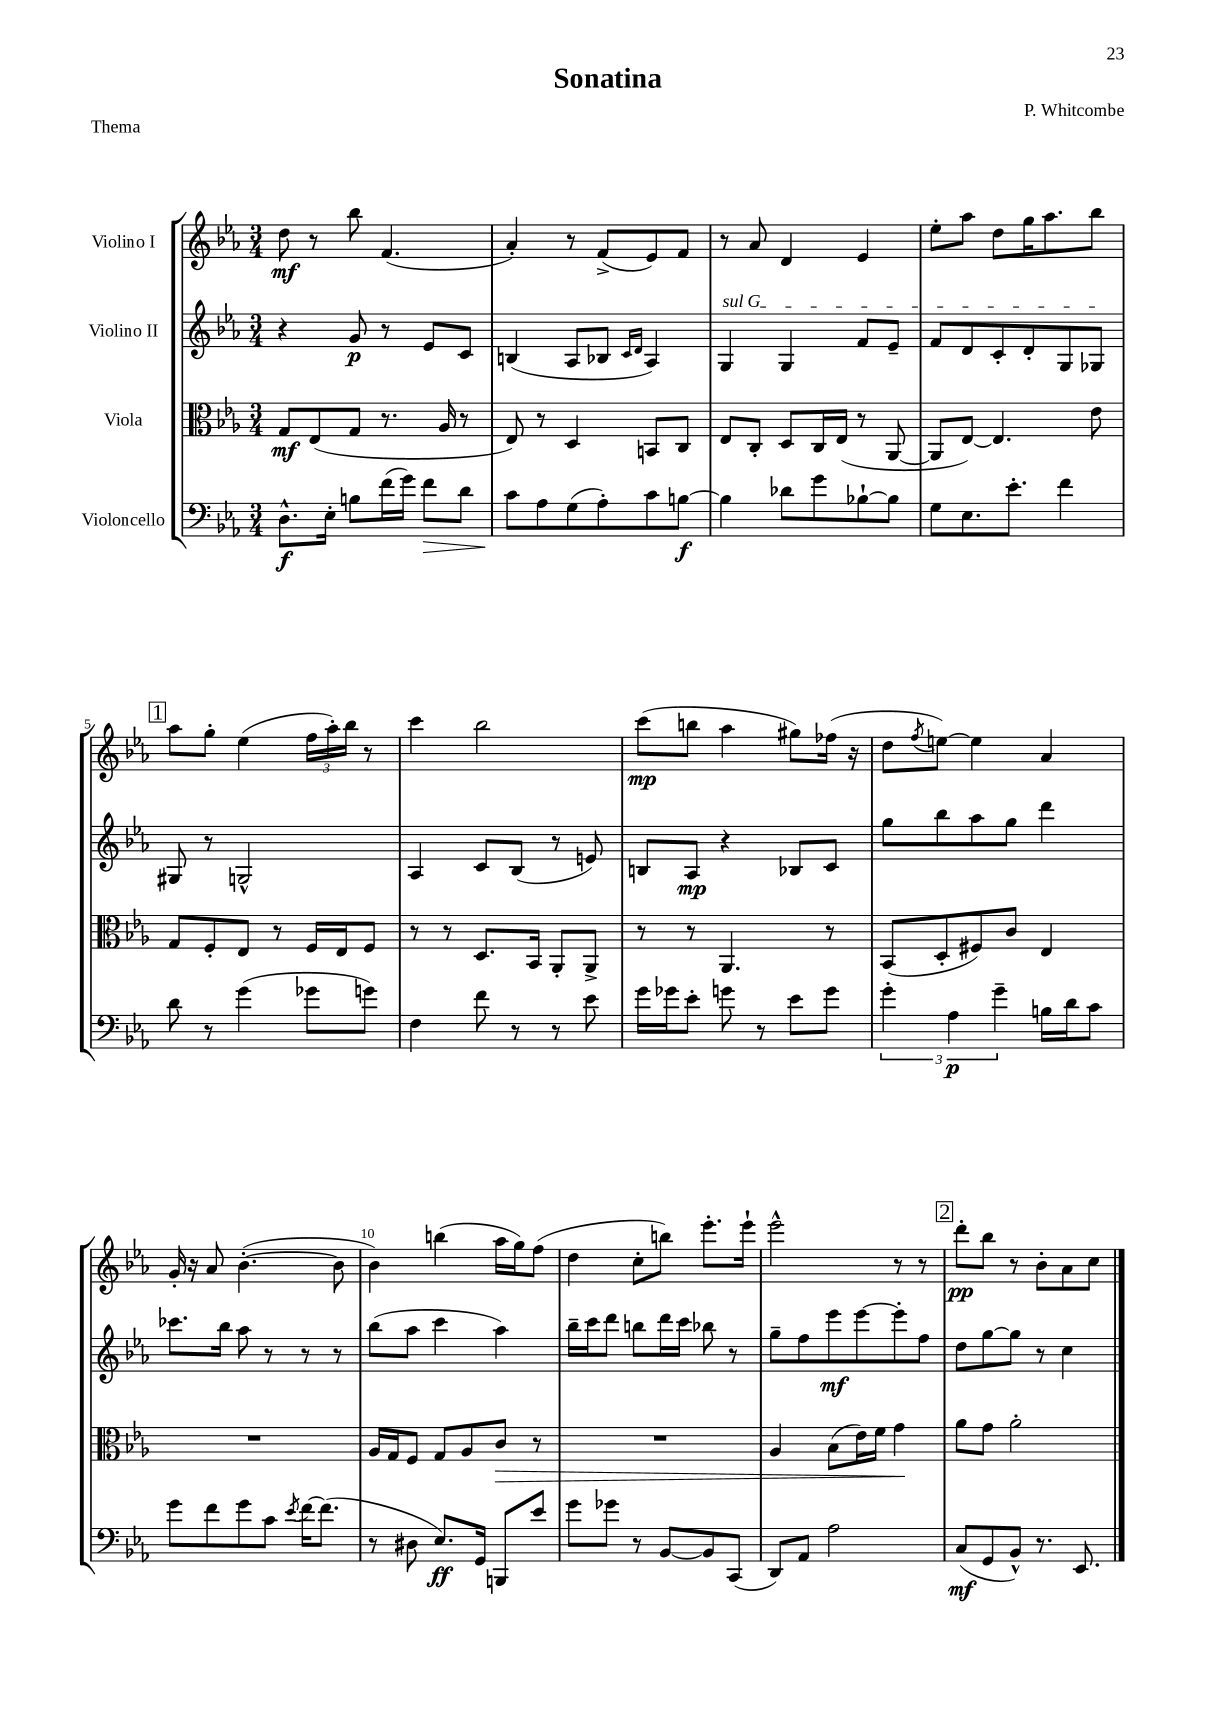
\header { title = "Sonatina" composer = "P. Whitcombe" piece = "Thema" }
<<
\new StaffGroup <<
\new Staff = "s0" \with { instrumentName = "Violino I" } {
    \clef treble \key ees \major \numericTimeSignature \time 3/4
    d''8\mf r8 bes''8 f'4.( |
    aes'4-.) r8 f'8->( ees'8) f'8 |
    r8 aes'8 d'4 ees'4 |
    ees''8-. aes''8 d''8 g''16 aes''8. bes''8 |
    \mark \markup { \box "1" } aes''8 g''8-. ees''4( \tuplet 3/2 { f''16 aes''16-.) bes''16 } r8 |
    c'''4 bes''2 |
    c'''8\mp( b''8 aes''4 gis''8) fes''16( r16 |
    d''8 \acciaccatura { f''8 } e''8~) e''4 aes'4 |
    g'16-. r16 aes'8 bes'4.~-.( bes'8 |
    bes'4) b''4( aes''16 g''16) f''8( |
    d''4 c''8-. b''8) ees'''8.-. ees'''16-! |
    ees'''2-^ r8 r8 |
    \mark \markup { \box "2" } d'''8-.\pp bes''8 r8 bes'8-. aes'8 c''8 \bar "|." |
}
\new Staff = "s1" \with { instrumentName = "Violino II" } {
    \clef treble \key ees \major \numericTimeSignature \time 3/4
    r4 g'8\p r8 ees'8 c'8 |
    b4( aes8 bes8 \grace { c'16 d'16 } aes4) |
    \once \override TextSpanner.bound-details.left.text = \markup { \italic "sul G" } g4\startTextSpan g4 f'8 ees'8-- |
    f'8 d'8 c'8-. d'8-. g8 ges8\stopTextSpan |
    \mark \markup { \box "1" } gis8 r8 g2-^ |
    aes4 c'8 bes8( r8 e'8) |
    b8 aes8\mp r4 bes8 c'8 |
    g''8 bes''8 aes''8 g''8 d'''4 |
    ces'''8. bes''16 aes''8 r8 r8 r8 |
    bes''8( aes''8 c'''4 aes''4) |
    bes''16-- c'''16 d'''8 b''8 d'''16 c'''16 bes''8 r8 |
    g''8-- f''8 ees'''8\mf ees'''8~ ees'''8-. f''8 |
    \mark \markup { \box "2" } d''8 g''8~ g''8 r8 c''4 \bar "|." |
}
\new Staff = "s2" \with { instrumentName = "Viola" } {
    \clef alto \key ees \major \numericTimeSignature \time 3/4
    g8\mf ees8( g8 r8. aes16 r8 |
    ees8) r8 d4 b,8 c8 |
    ees8 c8-. d8 c16 ees16( r8 aes,8~ |
    aes,8 ees8~) ees4. ees'8 |
    \mark \markup { \box "1" } g8 f8-. ees8 r8 f16 ees16 f8 |
    r8 r8 d8. bes,16 aes,8-. aes,8-> |
    r8 r8 aes,4. r8 |
    bes,8( d8-. fis8) c'8 ees4 |
    R2. |
    aes16 g16 f8 g8 aes8 c'8\> r8 |
    R2. |
    aes4 bes8( ees'16) f'16 g'4\! |
    \mark \markup { \box "2" } aes'8 g'8 aes'2-. \bar "|." |
}
\new Staff = "s3" \with { instrumentName = "Violoncello" } {
    \clef bass \key ees \major \numericTimeSignature \time 3/4
    d8.-^\f ees16-. b8 f'16( g'16) f'8\> d'8 |
    c'8\! aes8 g8( aes8-.) c'8 b8~\f |
    b4 des'8 g'8 bes8~-! bes8 |
    g8 ees8. ees'8.-. f'4 |
    \mark \markup { \box "1" } d'8 r8 g'4( ges'8 g'8) |
    f4 f'8 r8 r8 ees'8 |
    g'16 ges'16 ees'8-. g'8 r8 ees'8 g'8 |
    \tuplet 3/2 { g'4-. aes4\p g'4-- } b16 d'16 c'8 |
    g'8 f'8 g'8 c'8 \acciaccatura { ees'8 } f'16~ f'8.( |
    r8 dis8 ees8.\ff) g,16 b,,8 ees'8 |
    g'8 ges'8 r8 bes,8~ bes,8 c,8( |
    d,8) aes,8 aes2 |
    \mark \markup { \box "2" } c8\mf( g,8 bes,8-^) r8. ees,8. \bar "|." |
}
>>
>>
\layout { \context { \Score \override BarNumber.break-visibility = ##(#f #t #t) barNumberVisibility = #(every-nth-bar-number-visible 5) } }
